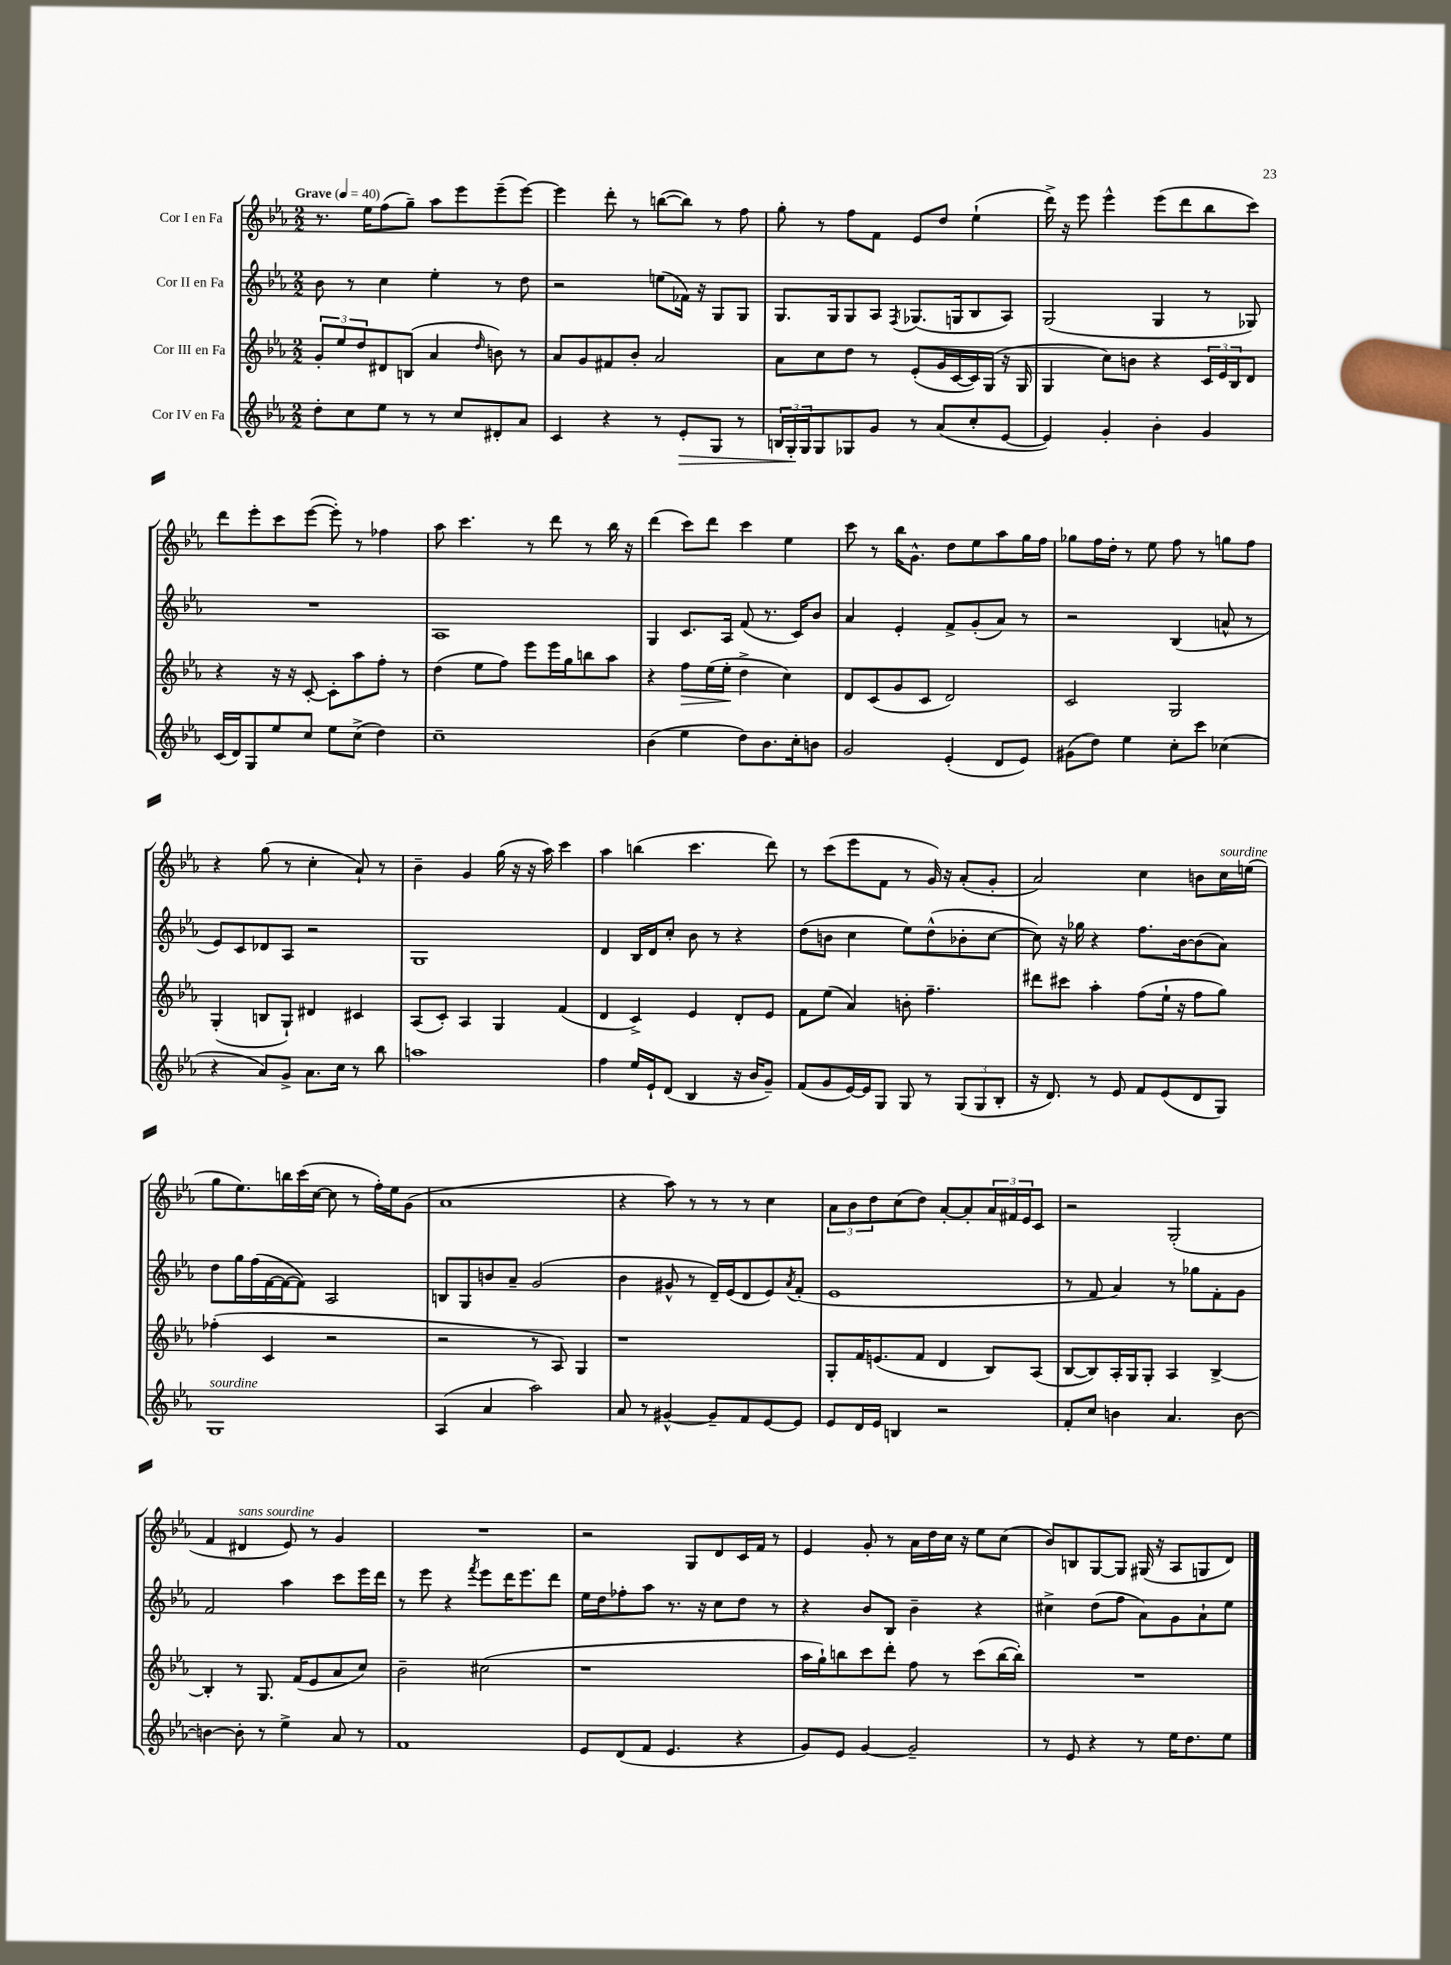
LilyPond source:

<<
\new StaffGroup <<
\new Staff = "s0" \with { instrumentName = "Cor I en Fa" } {
    \clef treble \key ees \major \numericTimeSignature \time 2/2 \tempo "Grave" 4 = 40
    r8. ees''16 f''8( g''8--) aes''8 ees'''8 ees'''8--( ees'''8~) |
    ees'''4 d'''8-. r8 b''8~( b''8) r8 f''8 |
    g''8-. r8 f''8 f'8 ees'8 d''8 ees''4-!( |
    d'''16->) r16 ees'''8 ees'''4-^ ees'''8( d'''8 bes''8 c'''8) |
    d'''8 ees'''8-. c'''8 ees'''8~( ees'''8-.) r8 fes''4 |
    aes''8 c'''4. r8 d'''8 r8 bes''16 r16 |
    d'''4( c'''8) d'''8 c'''4 ees''4 |
    c'''8 r8 bes''16 g'8.-^ d''8 ees''8 aes''8 g''16 f''16 |
    ges''8 f''16 d''16-. r8 ees''8 f''8 r8 g''8 f''8 |
    r4 g''8( r8 c''4-. aes'8-!) r8 |
    bes'4-- g'4 g''16( r16 r16 aes''16) c'''4 |
    aes''4 b''4( c'''4. d'''8) |
    r8 c'''8( ees'''8 f'8 r8 g'16) r16 aes'8-.( g'8-. |
    aes'2) c''4 b'8 c''16^\markup { \italic "sourdine" } e''16( |
    g''8 ees''8.) b''16 c'''16( c''16~ c''8 r8 f''16-.) ees''16 g'8( |
    aes'1 |
    r4 aes''8) r8 r8 r8 c''4 |
    \tuplet 3/2 { aes'8 bes'8 d''8 } c''8( d''8) aes'8~-. aes'8-. \tuplet 3/2 { aes'16 fis'16 ees'16 } c'8 |
    r2 g2-.( |
    f'4 dis'4^\markup { \italic "sans sourdine" } ees'8) r8 g'4 |
    R1 |
    r2 g8 d'8 c'16 f'16 r8 |
    ees'4 g'8-. r8 aes'16 d''16 c''16 r16 ees''8 c''8( |
    bes'8) b8 g8~ g8 gis16( r16 aes8 g8 d'8) \bar "|." |
}
\new Staff = "s1" \with { instrumentName = "Cor II en Fa" } {
    \clef treble \key ees \major \numericTimeSignature \time 2/2
    bes'8 r8 c''4 ees''4-. r8 d''8 |
    r2 e''8( fes'16) r16 g8 g8 |
    g8. g16 g8 aes8 \acciaccatura { f8 } ges8.( g16 bes8 aes8) |
    g2( g4 r8 ges8) |
    R1 |
    aes1 |
    g4 c'8. aes16 f'8( r8. c'16) bes'8 |
    aes'4 ees'4-. f'8-> g'8-.( aes'8) r8 |
    r2 bes4( a'8-^ r8 |
    ees'8) c'8 des'8 aes8 r2 |
    g1 |
    d'4 bes16 d'16 c''8-. bes'8 r8 r4 |
    d''8( b'8 c''4 ees''8) d''8-^( bes'8-. c''8~ |
    c''8) r16 ges''16 r4 f''8. bes'16~ bes'8( aes'8) |
    d''8 g''16 f''16( f'16~ f'16~ f'8) aes2 |
    b8 g8 b'8 aes'8-- g'2( |
    bes'4 gis'8-^ r8 d'16--) ees'16( d'8 ees'8) \acciaccatura { aes'8 } f'8-.( |
    ees'1 |
    r8 f'8 aes'4) r8 ges''8 f'8-. g'8 |
    f'2 aes''4 c'''8 ees'''16 d'''16 |
    r8 ees'''8 r4 \acciaccatura { f'''8 } ees'''8 d'''16 ees'''8. d'''8 |
    ees''16 d''16 fes''8-. aes''8 r8. r16 c''8 d''8 r8 |
    r4 bes'8 bes8 bes'4-- r4 |
    cis''4-> d''8( f''8 aes'8) g'8 aes'8-! ees''8 \bar "|." |
}
\new Staff = "s2" \with { instrumentName = "Cor III en Fa" } {
    \clef treble \key ees \major \numericTimeSignature \time 2/2
    \tuplet 3/2 { g'8-. ees''8 d''8 } dis'8 b8( aes'4 \grace { d''16 } b'8) r8 |
    aes'8 g'8 fis'8 bes'8-. aes'2 |
    aes'8 c''8 d''8 r8 ees'8-.( g'16 c'16~ c'16) g16( r16 g16 |
    g4 c''8) b'8 r4 \tuplet 3/2 { c'16 ees'16 bes16 } d'8 |
    r4 r16 r16 c'8~-. c'8-. aes''8 f''8-. r8 |
    d''4( ees''8 f''8) ees'''8 ees'''16 g''16 b''8 aes''8 |
    r4 f''8\> ees''16( ees''16-.\! d''4-> c''4) |
    d'8 c'8( g'8 c'8 d'2) |
    c'2 g2 |
    g4-.( b8 g8-!) dis'4 cis'4 |
    aes8( c'8-.) aes4 g4 f'4( |
    d'4 c'4->) ees'4 d'8-. ees'8 |
    f'8 ees''8( aes'4) b'8-. f''4.-- |
    dis'''8 cis'''8 aes''4-. f''8( ees''16-! r16 f''8 g''8) |
    fes''4-.( c'4 r2 |
    r2 r8 aes8) g4 |
    r1 |
    g8-. f'16 e'8.( f'8 d'4 bes8) aes8( |
    bes8~ bes8) aes16-. g16 g8-. aes4 bes4~-> |
    bes4-. r8 g8. f'16( ees'8 aes'8 c''8) |
    bes'2-- cis''2( |
    r1 |
    aes''16 g''16-!) b''8 c'''8 d'''8-. f''8 r8 c'''8( b''16~ b''16-.) |
    R1 \bar "|." |
}
\new Staff = "s3" \with { instrumentName = "Cor IV en Fa" } {
    \clef treble \key ees \major \numericTimeSignature \time 2/2
    d''8-. c''8 ees''8 r8 r8 c''8 dis'8-. aes'8 |
    c'4 r4 r8 ees'8-.\> g8 r8 |
    \tuplet 3/2 { b16 g16-.\! g16 } g8 ges8 g'8 r8 aes'8( c''8-. ees'8~ |
    ees'4) g'4-. bes'4-. g'4 |
    c'16( d'16) g8 ees''8 c''8 ees''8 c''8->( d''4) |
    c''1-- |
    bes'4( ees''4 d''8) bes'8. c''16-. b'8 |
    g'2 ees'4-.( d'8 ees'8) |
    gis'8( d''8) ees''4 c''8-. c'''8 ces''4( |
    r4 aes'8) g'8-> aes'8. c''16 r8 bes''8 |
    a''1 |
    f''4 ees''16 ees'16-! d'8( bes4 r16 bes'16 g'8--) |
    f'8( g'8 ees'16~) ees'16 g8 g8 r8 \tuplet 3/2 { g8( g8 bes8-. } |
    r16 d'8.) r8 ees'8 f'8 ees'8( d'8 g8) |
    g1^\markup { \italic "sourdine" } |
    aes4( aes'4 aes''2) |
    aes'8 r8 gis'4~-^ gis'8-- f'8 ees'8~ ees'8 |
    ees'8 d'16 ees'16 b4 r2 |
    f'8-. c''8 b'4 aes'4. b'8~ |
    b'4~ b'8-. r8 ees''4-> aes'8 r8 |
    f'1 |
    ees'8 d'8( f'8 ees'4. r4 |
    g'8) ees'8 g'4~ g'2-- |
    r8 ees'8 r4 r8 ees''16 d''8. ees''8 \bar "|." |
}
>>
>>
\layout { \context { \Score \remove "Bar_number_engraver" } }
